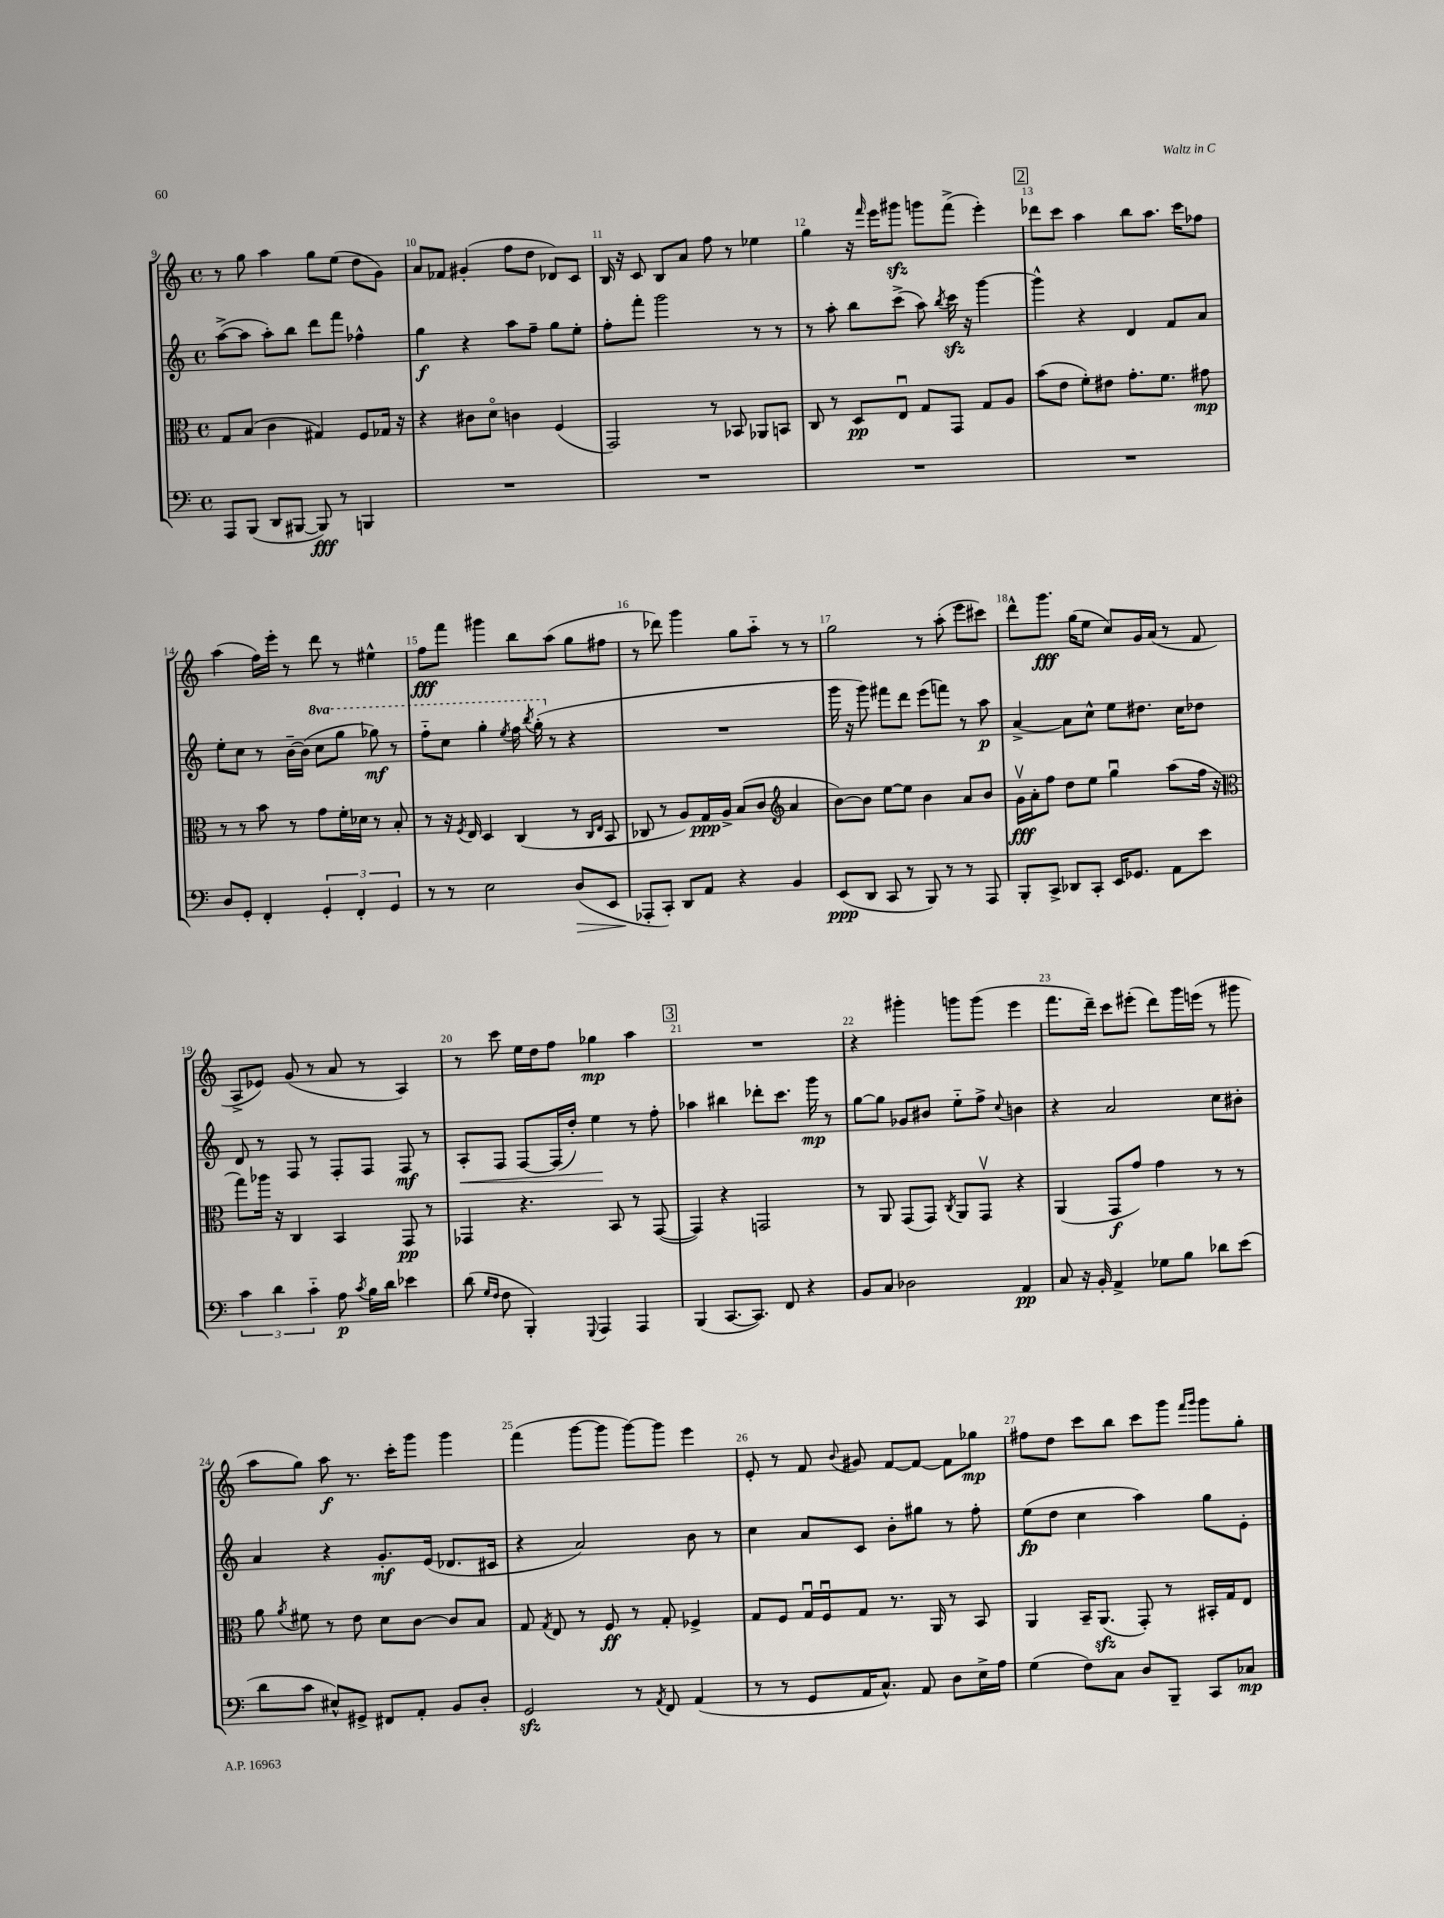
<<
\new StaffGroup <<
\new Staff = "s0" {
    \clef treble \key c \major \defaultTimeSignature \time 4/4
    \autoBeamOff r8 g''8 a''4 g''8[ e''8]( d''8[ g'8]) |
    a'8[ fes'8] gis'4-.( f''8[ d''8] des'8[) c'8] |
    b16 r16 c'8 b8[ a'8] f''8 r8 ees''4 |
    g''4 r16 \grace { f'''16 } e'''16[ gis'''8]\sfz g'''8[ f'''8]->( e'''4-.) |
    \mark \markup { \box "2" } des'''8[ c'''8] a''4 b''8[ a''8.] c'''16[ fes''8] |
    a''4( f''16[) e'''16]-. r8 d'''8 r8 eis''4-^ |
    f''8[\fff f'''8] gis'''4 b''8[ a''8]( g''8[ fis''8] |
    r8 des'''8) g'''4 g''8[ a''8]-_ r8 r8 |
    g''2 r8 a''8-.( e'''8[ cis'''8]) |
    d'''8[-^ g'''8.]\fff g''16[( e''8] c''8[) g'16 a'16]( r8 f'8 |
    a8[-> ees'8]) g'8( r8 a'8 r8 a4) |
    r8 c'''8 e''16[ d''16 f''8] ges''4\mp a''4 |
    \mark \markup { \box "3" } R1 |
    r4 gis'''4-. g'''8[ g'''8]( e'''4 |
    f'''8.[ d'''16]--) c'''8[ eis'''8]-.( d'''8[) g'''16 e'''16]( r8 gis'''8 |
    a''8[ g''8]) a''8\f r8. c'''16[-. g'''8] g'''4 |
    f'''4( g'''8[~ g'''8] g'''8[~) g'''8] e'''4 |
    e'8-. r8 f'8 \appoggiatura { b'8 } gis'8 f'8[~ f'8]~ f'8[ ges''8]\mp |
    fis''8[ d''8] c'''8[ b''8] c'''8[ g'''8] \grace { f'''16[ g'''16] } g'''8[ g''8]-. \bar "|." |
}
\new Staff = "s1" {
    \clef treble \key c \major \defaultTimeSignature \time 4/4 \set Staff.ottavationMarkups = #ottavation-simple-ordinals
    \autoBeamOff a''8[~->( a''8] a''8[-.) b''8] d'''8[ f'''8] fes''4-^ |
    g''4\f r4 a''8[ f''8]-- g''8[ e''8]-. |
    f''8[-. f'''8]-. g'''2 r8 r8 |
    r8 a''8-. b''8[ c'''8]->( a''8) \acciaccatura { b''8 } c'''16\sfz r16 g'''4~ |
    \mark \markup { \box "2" } g'''4-^ r4 d'4 f'8[ a'8] |
    e''8[-. c''8] r8 b'16[~-- b'16]( \ottava #1 c'''8[ g'''8] ges'''8\mf) r8 |
    f'''8[-_ c'''8] g'''4-. \acciaccatura { e'''8 } f'''16 \acciaccatura { b'''8 } g'''16-.( \ottava #0 r8 r4 |
    R1 |
    g'''16 r16 g'''8) fis'''8[ d'''8] e'''8[( f'''8]) r8 a''8\p |
    a'4~-> a'8[ c''8]-^ e''8[ dis''8.] c''16[ des''8] |
    d'8 r8 f8 r8 f8[-. f8] f8\mf r8 |
    a8[-.\< f8] f8[~ f16( d''16]-.) e''4\! r8 f''8-. |
    \mark \markup { \box "3" } aes''4 bis''4 des'''8[-. c'''8.] g'''16\mp r8 |
    g''8[~ g''8] ges'8[ bis'8] e''8[-_ f''8]-> \appoggiatura { c''8 } b'4 |
    r4 a'2 c''8[ bis'8]-. |
    a'4 r4 g'8.[-.\mf e'16]( des'8.[ cis'16] |
    r4 a'2) b'8 r8 |
    c''4 a'8[ c'8] b'8[-. gis''8] r8 f''8-. |
    e''8[\fp( d''8] c''4 a''4) g''8[ e'8]-. \bar "|." |
}
\new Staff = "s2" {
    \clef alto \key c \major \defaultTimeSignature \time 4/4
    \autoBeamOff g8[ b8]( c'4 gis4) f8[ ges16] r16 |
    r4 cis'8[ d'8]\flageolet c'4 f4( |
    g,2) r8 bes,8 aes,8[ b,8] |
    c8 r8 d8[\pp e8]\downbow g8[ g,8] g8[ a8] |
    \mark \markup { \box "2" } b'8[( e'8] f'8[-.) eis'8] g'8.[-. f'8.] gis'8\mp |
    r8 r8 b'8 r8 g'8[ f'16-. des'16] r8 b8-. |
    r8 r16 \acciaccatura { f8 } e16 d4 c4( r8 \grace { c16[ e16] } b,8 |
    ces8 r8 a8[) g16\ppp a16]-> b8[( c'8] \clef treble a'4 |
    b'8[~) b'8] e''8[~ e''8] b'4 a'8[ b'8] |
    g'16[\upbow\fff a'16-. f''8] d''8[ e''8] g''4\downbow a''8[( f''16] r16 |
    \clef alto g''8[) aes''16] r16 c4 b,4 g,8\pp r8 |
    ges,4 r4. b,8 r8 ges,8~( |
    \mark \markup { \box "3" } ges,4) r4 g,2 |
    r8 a,8 g,8[( g,8]) \acciaccatura { c8 } a,8[ g,8]\upbow r4 |
    a,4( g,8[\f g'8]) g'4 r8 r8 |
    a'8 \acciaccatura { a'8 } fis'8 r8 e'8 d'8[ c'8]~ c'8[ b8] |
    g8 \acciaccatura { g8 } e8 r8 f8\ff r8 g8-. fes4-> |
    g8[ f8] g16[\downbow f16\downbow g8] r8. a,16 r8 b,8 |
    a,4 b,16[-- a,8.]\sfz( g,8-.) r8 bis,16[-. g16 e8] \bar "|." |
}
\new Staff = "s3" {
    \clef bass \key c \major \defaultTimeSignature \time 4/4
    \autoBeamOff a,,8[ b,,8]( d,8[ bis,,8]~ bis,,8\fff) r8 b,,4 |
    R1 |
    R1 |
    R1 |
    \mark \markup { \box "2" } R1 |
    d8[ g,8]-. f,4-. \tuplet 3/2 { g,4-. f,4-. g,4 } |
    r8 r8 e2 d8[\>( e,8] |
    aes,,8[-.\! c,8]-.) d,8[ a,8] r4 b,4 |
    e,8[\ppp( d,8] c,8 r8 b,,8) r8 r8 a,,8 |
    b,,8[-. c,8]-> des,8[ c,8]-. e,16[ ges,8.] a,8[ e'8] |
    \tuplet 3/2 { c'4 d'4 c'4-_ } a8\p \acciaccatura { c'8 } b16[ d'16] ees'4 |
    d'8( \grace { g16[ f16] } f8 b,,4-.) \appoggiatura { g,,8 } a,,4 a,,4 |
    \mark \markup { \box "3" } b,,4( c,8.[~ c,8.]) f,8 r4 |
    b,8[ c8] des2 a,4\pp |
    c8 r16 b,16-. a,4-> ges8[ b8] des'8[ e'8]( |
    d'8[ c'8] eis8[-^) gis,8]-> fis,8[ a,8]-. b,8[ d8]-. |
    g,2\sfz r8 \acciaccatura { a,8 } f,8 a,4( |
    r8 r8 g,8[ a,16 c8.]-^) a,8 d8[ e16-> a16] |
    g4( f8[) c8] d8[ b,,8]-- c,8[ ces8]\mp \bar "|." |
}
>>
>>
\layout { \context { \Score currentBarNumber = #9 \override BarNumber.break-visibility = ##(#f #t #t) barNumberVisibility = #all-bar-numbers-visible } }
